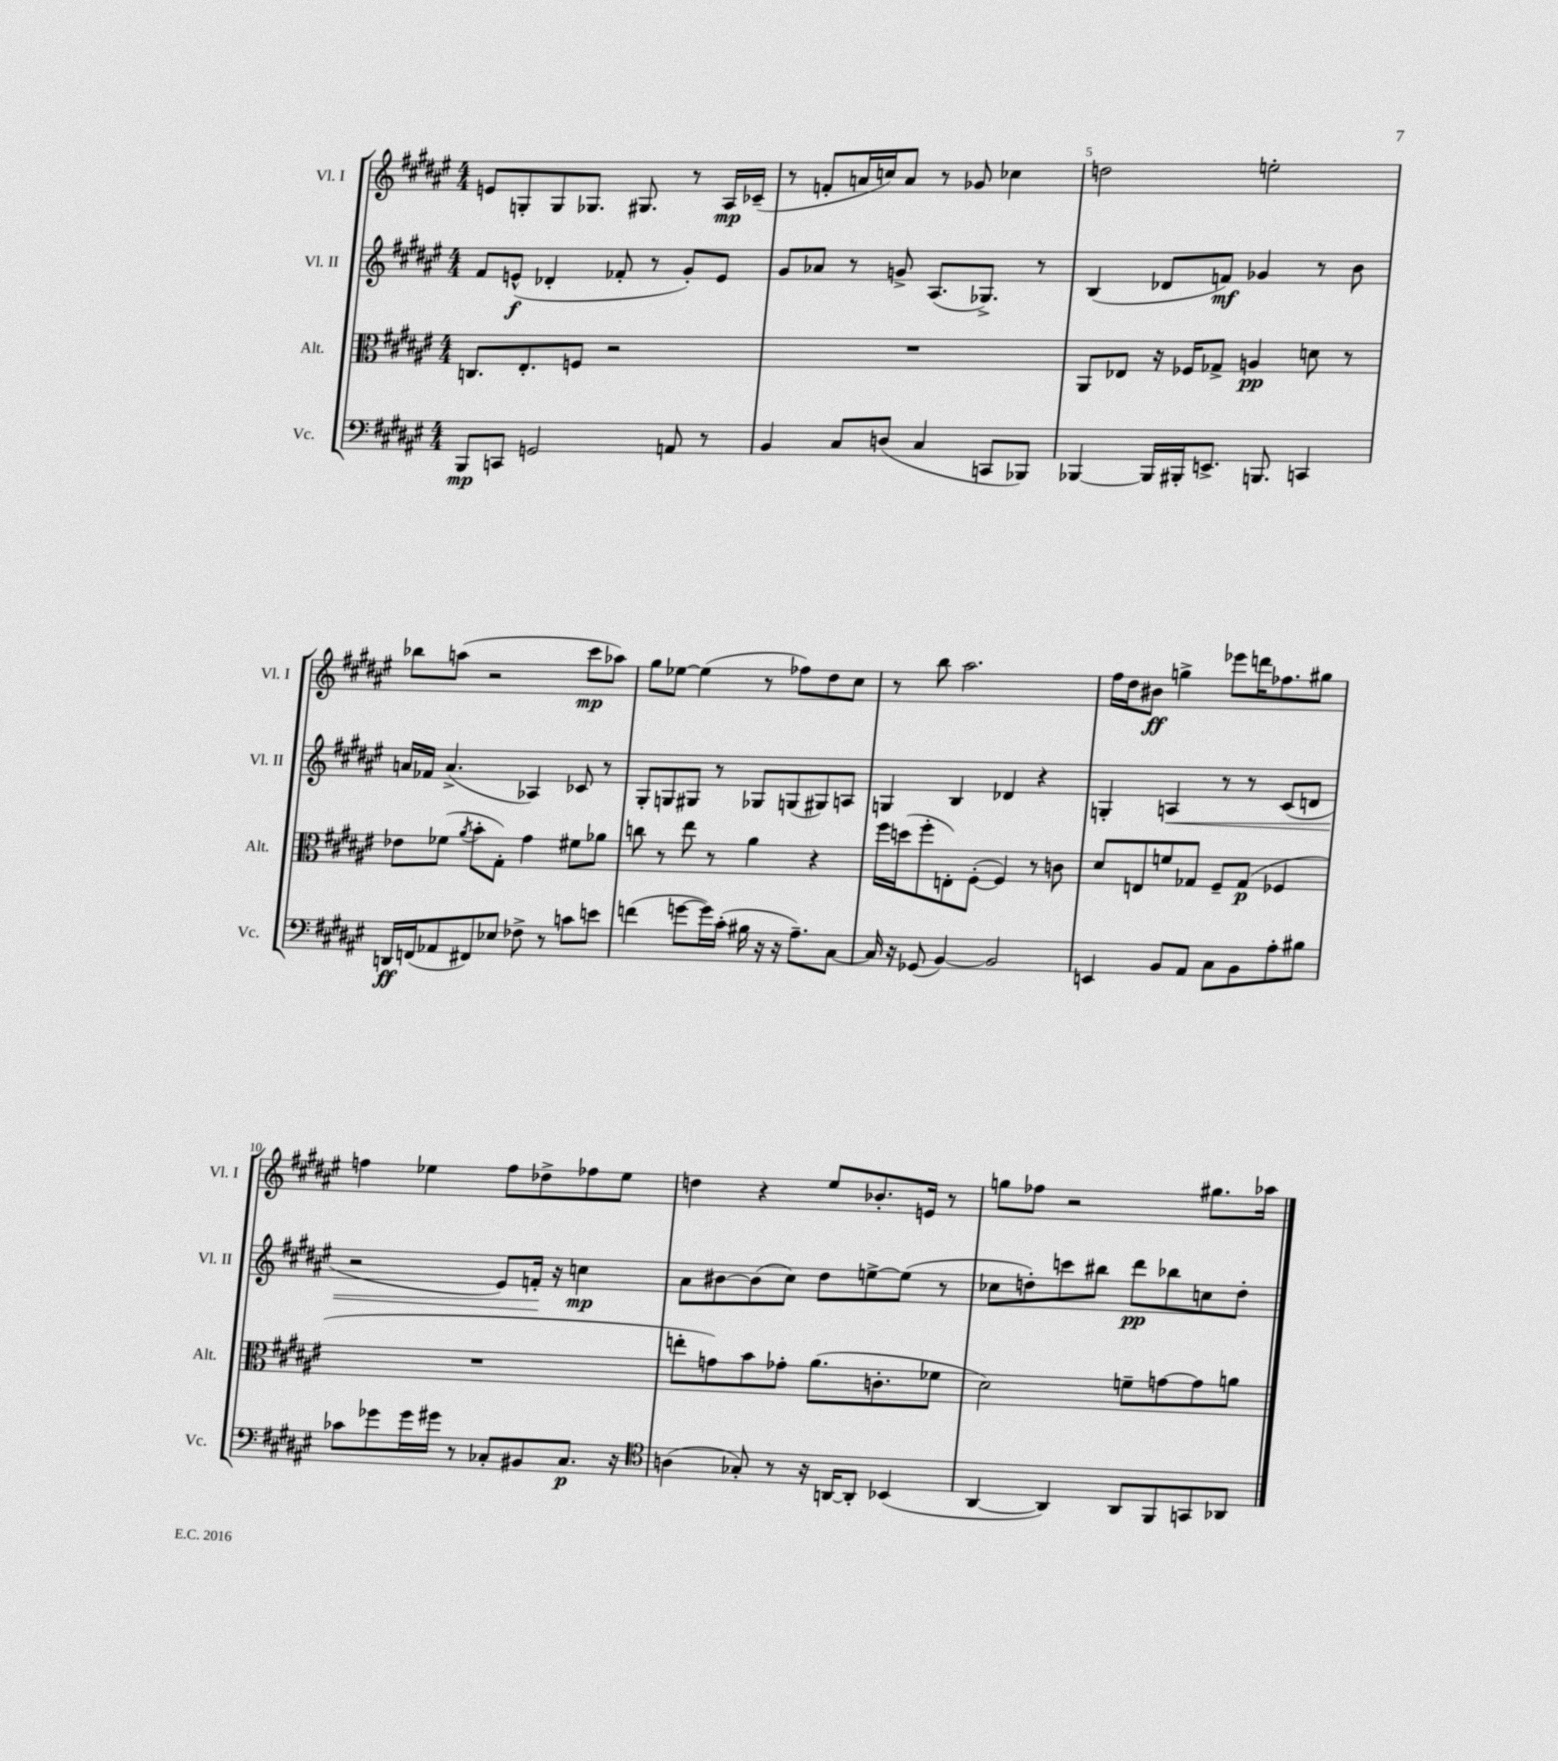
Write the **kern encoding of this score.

**kern	**dynam	**kern	**dynam	**kern	**dynam	**kern	**dynam
*part4	*part4	*part3	*part3	*part2	*part2	*part1	*part1
*staff4	*staff4	*staff3	*staff3	*staff2	*staff2	*staff1	*staff1
*I"Vc.	*	*I"Alt.	*	*I"Vl. II	*	*I"Vl. I	*
*I'Vc.	*	*I'Alt.	*	*I'Vl. II	*	*I'Vl. I	*
*clefF4	*	*clefC3	*	*clefG2	*	*clefG2	*
*k[f#c#g#d#a#e#]	*	*k[f#c#g#d#a#e#]	*	*k[f#c#g#d#a#e#]	*	*k[f#c#g#d#a#e#]	*
*M4/4	*	*M4/4	*	*M4/4	*	*M4/4	*
=3	=3	=3	=3	=3	=3	=3	=3
8BBB/L	mp	8.Cn/L	.	8f#/L	.	8en/L	.
8CCn/J	.	.	.	(8en^^/J	f	8Gn'/	.
.	.	8.E#'/	.	.	.	.	.
2GGn/	.	.	.	4d-X'/	.	8G/	.
.	.	8Fn/J	.	.	.	8.G-X/J	.
.	.	2r	.	8f-X'/	.	.	.
.	.	.	.	.	.	8.G#X/	.
.	.	.	.	8r	.	.	.
8AAn/	.	.	.	8g#'/L)	.	8r	.
8r	.	.	.	8e/J	.	16A#/LL	mp
.	.	.	.	.	.	(16c-X~/JJ	.
=4	=4	=4	=4	=4	=4	=4	=4
4BB/	.	1r	.	8g#/L	.	8r	.
.	.	.	.	8a-X/J	.	8fn'/L	.
8C#/L	.	.	.	8r	.	16an/L	.
.	.	.	.	.	.	16ccn/J)	.
(8Dn/J	.	.	.	8gn^/	.	8a/J	.
4C#/	.	.	.	(8.A#/L	.	8r	.
.	.	.	.	.	.	8g-X/	.
.	.	.	.	8.G-X^/J)	.	.	.
8CCn/L	.	.	.	.	.	4cc-X\	.
8BBB-X/J)	.	.	.	8r	.	.	.
=5	=5	=5	=5	=5	=5	=5	=5
[4BBB-X/	.	8AA#/L	.	(4B/	.	2ddn\	.
.	.	8E-X/J	.	.	.	.	.
16BBB-/LL]	.	16r	.	8d-X/L	.	.	.
16BBB#X'/J	.	16F-X/KL	.	.	.	.	.
8.EEn^/J	.	8G-X^/J	.	8fn/J)	mf	.	.
.	.	4An/	pp	4g-X/	.	2een'\	.
8.BBBn/	.	.	.	.	.	.	.
4CCn/	.	8dn\	.	8r	.	.	.
.	.	8r	.	8b\	.	.	.
!!LO:LB:g=z
=6	=6	=6	=6	=6	=6	=6	=6
16DDn/LL	ff	8e-X\L	.	16an/LL	.	8bb-X\L	.
(16FFn/J	.	.	.	16f-X/JJ	.	.	.
8AA-X/	.	(8f-X\J	.	(4.a^/	.	(8aan\J	.
.	.	8qa#/	.	.	.	.	.
8FF#X/)	.	8b'\L	.	.	.	2r	.
8E-X/J	.	8G#'\J)	.	.	.	.	.
8F-X^\	.	4g#\	.	4A-X/)	.	.	.
8r	.	.	.	.	.	.	.
8cn\L	.	8f#X\L	.	8c-X/	.	8ccc#\L	mp
8en\J	.	8a-X\J	.	8r	.	8aa-X\J)	.
=7	=7	=7	=7	=7	=7	=7	=7
(4fn\	.	8ccn\	.	8G#'/L	.	8gg#\L	.
.	.	8r	.	8Gn/	.	[8ee-X\J	.
[8gn\L	.	8ee#\	.	8G#X/J	.	(4ee-\]	.
16g\L])	.	8r	.	8r	.	.	.
(16c#'\JJ	.	.	.	.	.	.	.
16B#X\	.	4a#\	.	8G-X/L	.	8r	.
16r	.	.	.	.	.	.	.
16r	.	.	.	(8Gn/	.	8ff-X\L)	.
8.A#~\L)	.	.	.	.	.	.	.
.	.	4r	.	8G#X/)	.	8dd#\	.
[8C#\J	.	.	.	8An/J	.	8cc#\J	.
=8	=8	=8	=8	=8	=8	=8	=8
16C#/]	.	16ff#\LL	.	4Gn/	.	8r	.
16r	.	(16ddn\J	.	.	.	.	.
(8GG-X/	.	8ff#'\	.	.	.	8bb\	.
[4BB/)	.	8En'\)	.	4B/	.	2.aa#\	.
.	.	([8F#'\J	.	.	.	.	.
2BB/]	.	4F#/])	.	4d-X/	.	.	.
.	.	8r	.	4r	.	.	.
.	.	8cn\	.	.	.	.	.
=9	=9	=9	=9	=9	=9	=9	=9
4EEn/	.	8d#/L	.	4Gn'/	.	16ff#\LL	.
.	.	.	.	.	.	16dd#\J	.
.	.	8En/	.	.	.	8b#X\J	ff
!	!	!	!	!	!LO:HP:b	!	!
8BB/L	.	8fn/	.	4An/	<	4ggn^\	.
8AA#/J	.	8G-X/J	.	.	.	.	.
8C#\L	.	8F#~/L	.	8r	.	8eee-X\L	.
8BB\	.	(8G-/J	p	8r	.	16dddn\K	.
.	.	.	.	.	.	8.ff-X\	.
8A#'\	.	4F-X/	.	(8c#/L	.	.	.
8B#X\J	.	.	.	8dn/J	.	8gg#X\J	.
!!LO:LB:g=z
=10	=10	=10	=10	=10	=10	=10	=10
8c-X\L	.	1r	.	2r	.	4ffn\	.
8g-X\	.	.	.	.	.	.	.
16g-\L	.	.	.	.	.	4ee-X\	.
16g#X\JJ	.	.	.	.	.	.	.
8r	.	.	.	.	.	.	.
8C-X'/L	.	.	.	8e#/L)	.	8ff\L	.
8BB#X/	.	.	.	16fn'/Jk	.	8dd-X^\	.
.	.	.	.	16r	[	.	.
8.C-/J	p	.	.	4ccn\	mp	8ff-X\	.
.	.	.	.	.	.	8ee-\J	.
16r	.	.	.	.	.	.	.
=11	=11	=11	=11	=11	=11	=11	=11
*clefC4	*	*	*	*	*	*	*
(4An\	.	8een'\L	.	8a#\L	.	4ddn\	.
.	.	8gn\)	.	[8b#X\	.	.	.
8G-X'/)	.	8b\	.	(8b#\]	.	4r	.
8r	.	8g-X'\J	.	8cc#\J)	.	.	.
16r	.	(8.a#\L	.	8dd#\L	.	8ee#/L	.
[16AAn/KL	.	.	.	.	.	.	.
8AA'/J]	.	.	.	[8een^\	.	8.b-X'/	.
.	.	8.cn'\	.	.	.	.	.
(4BB-X/	.	.	.	(8ee\J]	.	.	.
.	.	.	.	.	.	16en/Jk	.
.	.	8f-X\J	.	8r	.	8r	.
=12	=12	=12	=12	=12	=12	=12	=12
[4AA#/	.	2d#\)	.	8cc-X\L	.	8ggn\L	.
.	.	.	.	8ddn'\)	.	8ff-X\J	.
4AA#/])	.	.	.	8cccn\	.	2r	.
.	.	.	.	8bb#X\J	.	.	.
8AA#/L	.	8fn~\L	.	8ddd#\L	pp	.	.
8FF#/	.	[8gn\	.	8bb-X\	.	.	.
8GGn/	.	8g\]	.	8ccn\	.	8.gg#X\L	.
8AA-X/J	.	8an\J	.	8dd'\J	.	.	.
.	.	.	.	.	.	16aa-X\Jk	.
==	==	==	==	==	==	==	==
*-	*-	*-	*-	*-	*-	*-	*-
